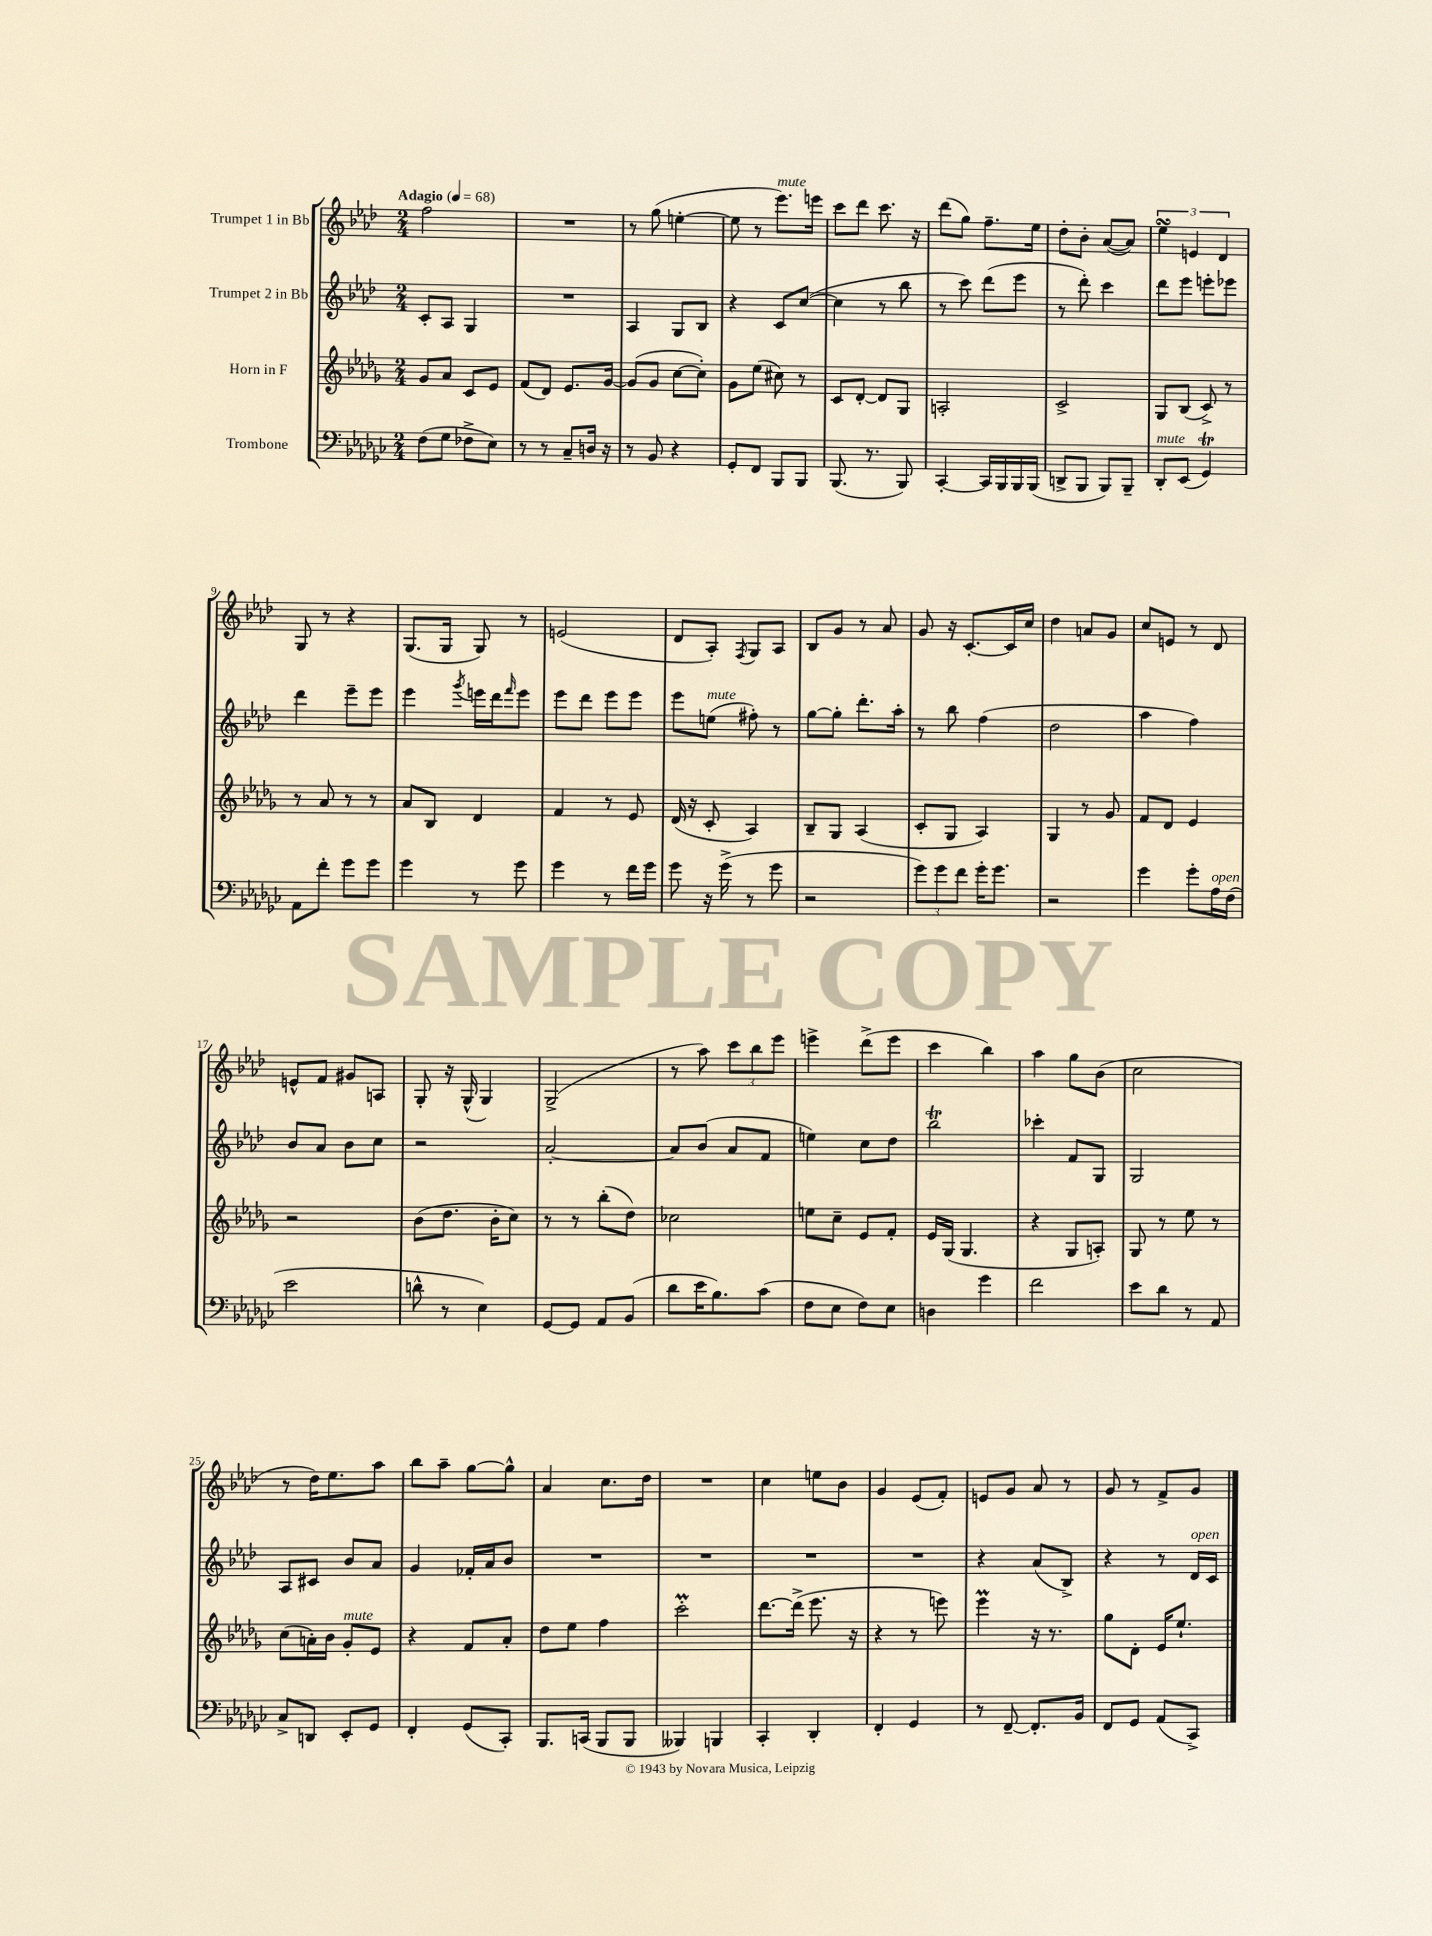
<<
\new StaffGroup <<
\new Staff = "s0" \with { instrumentName = "Trumpet 1 in Bb" } {
    \clef treble \key aes \major \numericTimeSignature \time 2/4 \tempo "Adagio" 4 = 68
    f''2 |
    R2 |
    r8 g''8( e''4~-. |
    e''8 r8 ees'''8.^\markup { \italic "mute" }) e'''16 |
    c'''8 des'''8 c'''8. r16 |
    des'''8( g''8) f''8.-- ees''16 |
    des''8-. bes'8-. aes'8~( aes'8) |
    \tuplet 3/2 { ees''4\turn e'4 des'4 } |
    g8 r8 r4 |
    g8.( g16 g8) r8 |
    e'2( |
    des'8 aes8-.) \acciaccatura { f8 } g8 aes8 |
    bes8 g'8 r8 aes'8 |
    g'8 r16 c'8.~-. c'16 c''16 |
    des''4 a'8 g'8 |
    c''8 e'8 r8 des'8 |
    e'8-^ f'8 gis'8 a8 |
    g8-. r16 g16-^( g4) |
    g2->( |
    r8 aes''8) \tuplet 3/2 { c'''8 bes''8 ees'''8 } |
    e'''4-> des'''8->( e'''8 |
    c'''4 bes''4) |
    aes''4 g''8 bes'8( |
    c''2 |
    r8 des''16) ees''8. aes''8 |
    bes''8 aes''8-- g''8~ g''8-^ |
    aes'4 c''8. des''16 |
    R2 |
    c''4 e''8 bes'8 |
    g'4 ees'8( f'8-.) |
    e'8 g'8 aes'8 r8 |
    g'8 r8 f'8-> g'8 \bar "|." |
}
\new Staff = "s1" \with { instrumentName = "Trumpet 2 in Bb" } {
    \clef treble \key aes \major \numericTimeSignature \time 2/4
    c'8-. aes8 g4 |
    R2 |
    aes4 g8 bes8 |
    r4 c'8 c''8~( |
    c''4 r8 bes''8 |
    r8 c'''8) des'''8( ees'''8 |
    r8 des'''8-.) c'''4 |
    des'''8 ees'''8 e'''8-. ees'''8 |
    des'''4 ees'''8-- ees'''8 |
    ees'''4 \acciaccatura { g'''8 } e'''16 des'''16 \grace { f'''16 } e'''8 |
    ees'''8 des'''8 ees'''8 ees'''8 |
    ees'''8 e''8^\markup { \italic "mute" }( fis''8-.) r8 |
    g''8~ g''8-. des'''8.-. aes''16-. |
    r8 bes''8 f''4( |
    des''2 |
    aes''4 f''4) |
    bes'8 aes'8 bes'8 c''8 |
    r2 |
    aes'2~-. |
    aes'8 bes'8( aes'8 f'8 |
    e''4) c''8 des''8 |
    bes''2\trill |
    ces'''4-. f'8 g8 |
    g2 |
    aes8 cis'8 bes'8 aes'8 |
    g'4 fes'16-. aes'16 bes'8 |
    R2 |
    R2 |
    R2 |
    R2 |
    r4 aes'8( bes8->) |
    r4 r8 des'16^\markup { \italic "open" } c'16 \bar "|." |
}
\new Staff = "s2" \with { instrumentName = "Horn in F" } {
    \clef treble \key des \major \numericTimeSignature \time 2/4
    ges'8 aes'8 c'8 ees'8 |
    f'8( des'8) ees'8. ges'16~ |
    ges'8( ges'8 c''8~ c''8-.) |
    ges'8 ees''8( cis''8) r8 |
    c'8 des'8~-. des'8 ges8 |
    a2-. |
    c'2-> |
    ges8 bes8( c'8->) r8 |
    r8 aes'8 r8 r8 |
    aes'8 bes8 des'4 |
    f'4 r8 ees'8 |
    des'16( r16 c'8-. aes4) |
    bes8-- ges8 aes4( |
    c'8-. ges8 aes4) |
    ges4 r8 ges'8 |
    f'8 des'8 ees'4 |
    r2 |
    bes'8( des''8. bes'16-. c''8) |
    r8 r8 bes''8-.( des''8) |
    ces''2 |
    e''8 c''8-- ees'8 f'8-. |
    ees'16 ges16( ges4. |
    r4 ges8 a8-.) |
    ges8 r8 ees''8 r8 |
    c''8( a'16-.) bes'16 ges'8-.^\markup { \italic "mute" } ees'8 |
    r4 f'8 aes'8-. |
    des''8 ees''8 f''4 |
    c'''2-.\prall |
    des'''8.~ des'''16->( ees'''8. r16 |
    r4 r8 e'''8) |
    ees'''4\prall r16 r8. |
    ges''8 des'8-. ees'16 ees''8.-! \bar "|." |
}
\new Staff = "s3" \with { instrumentName = "Trombone" } {
    \clef bass \key ges \major \numericTimeSignature \time 2/4
    f8( ges8 fes8-> ees8) |
    r8 r8 ces8-- d16 r16 |
    r8 bes,8 r4 |
    ges,8-. f,8 bes,,8 bes,,8 |
    bes,,8.( r8. bes,,8) |
    ces,4~-. ces,16 bes,,16 bes,,16 bes,,16( |
    d,8-> bes,,8 bes,,8) bes,,8-- |
    des,8-.^\markup { \italic "mute" } ees,8( ges,4\trill) |
    aes,8 f'8-. ges'8 ges'8 |
    ges'4 r8 ges'8 |
    ges'4 r8 f'16 ges'16 |
    ges'8 r16 ges'16->( r8 ges'8 |
    r2 |
    \tuplet 3/2 { ges'8) ges'8 f'8 } ges'16-. ges'8. |
    r2 |
    ges'4 ges'8-. aes16^\markup { \italic "open" } f16( |
    ees'2 |
    d'8-^ r8 ees4) |
    ges,8~ ges,8 aes,8 bes,8( |
    des'8 ees'16 bes8.) ces'8( |
    f8 ees8 f8) ees8 |
    d4 ges'4 |
    f'2 |
    ees'8 des'8 r8 aes,8 |
    ces8-> d,8 ees,8-. ges,8 |
    f,4-. ges,8( ces,8-.) |
    bes,,8. c,16( bes,,8 bes,,8 |
    beses,,4) b,,4 |
    ces,4-. des,4-. |
    f,4-. ges,4 |
    r8 f,8~-- f,8.-. bes,16 |
    f,8 ges,8 aes,8( ces,8->) \bar "|." |
}
>>
>>
